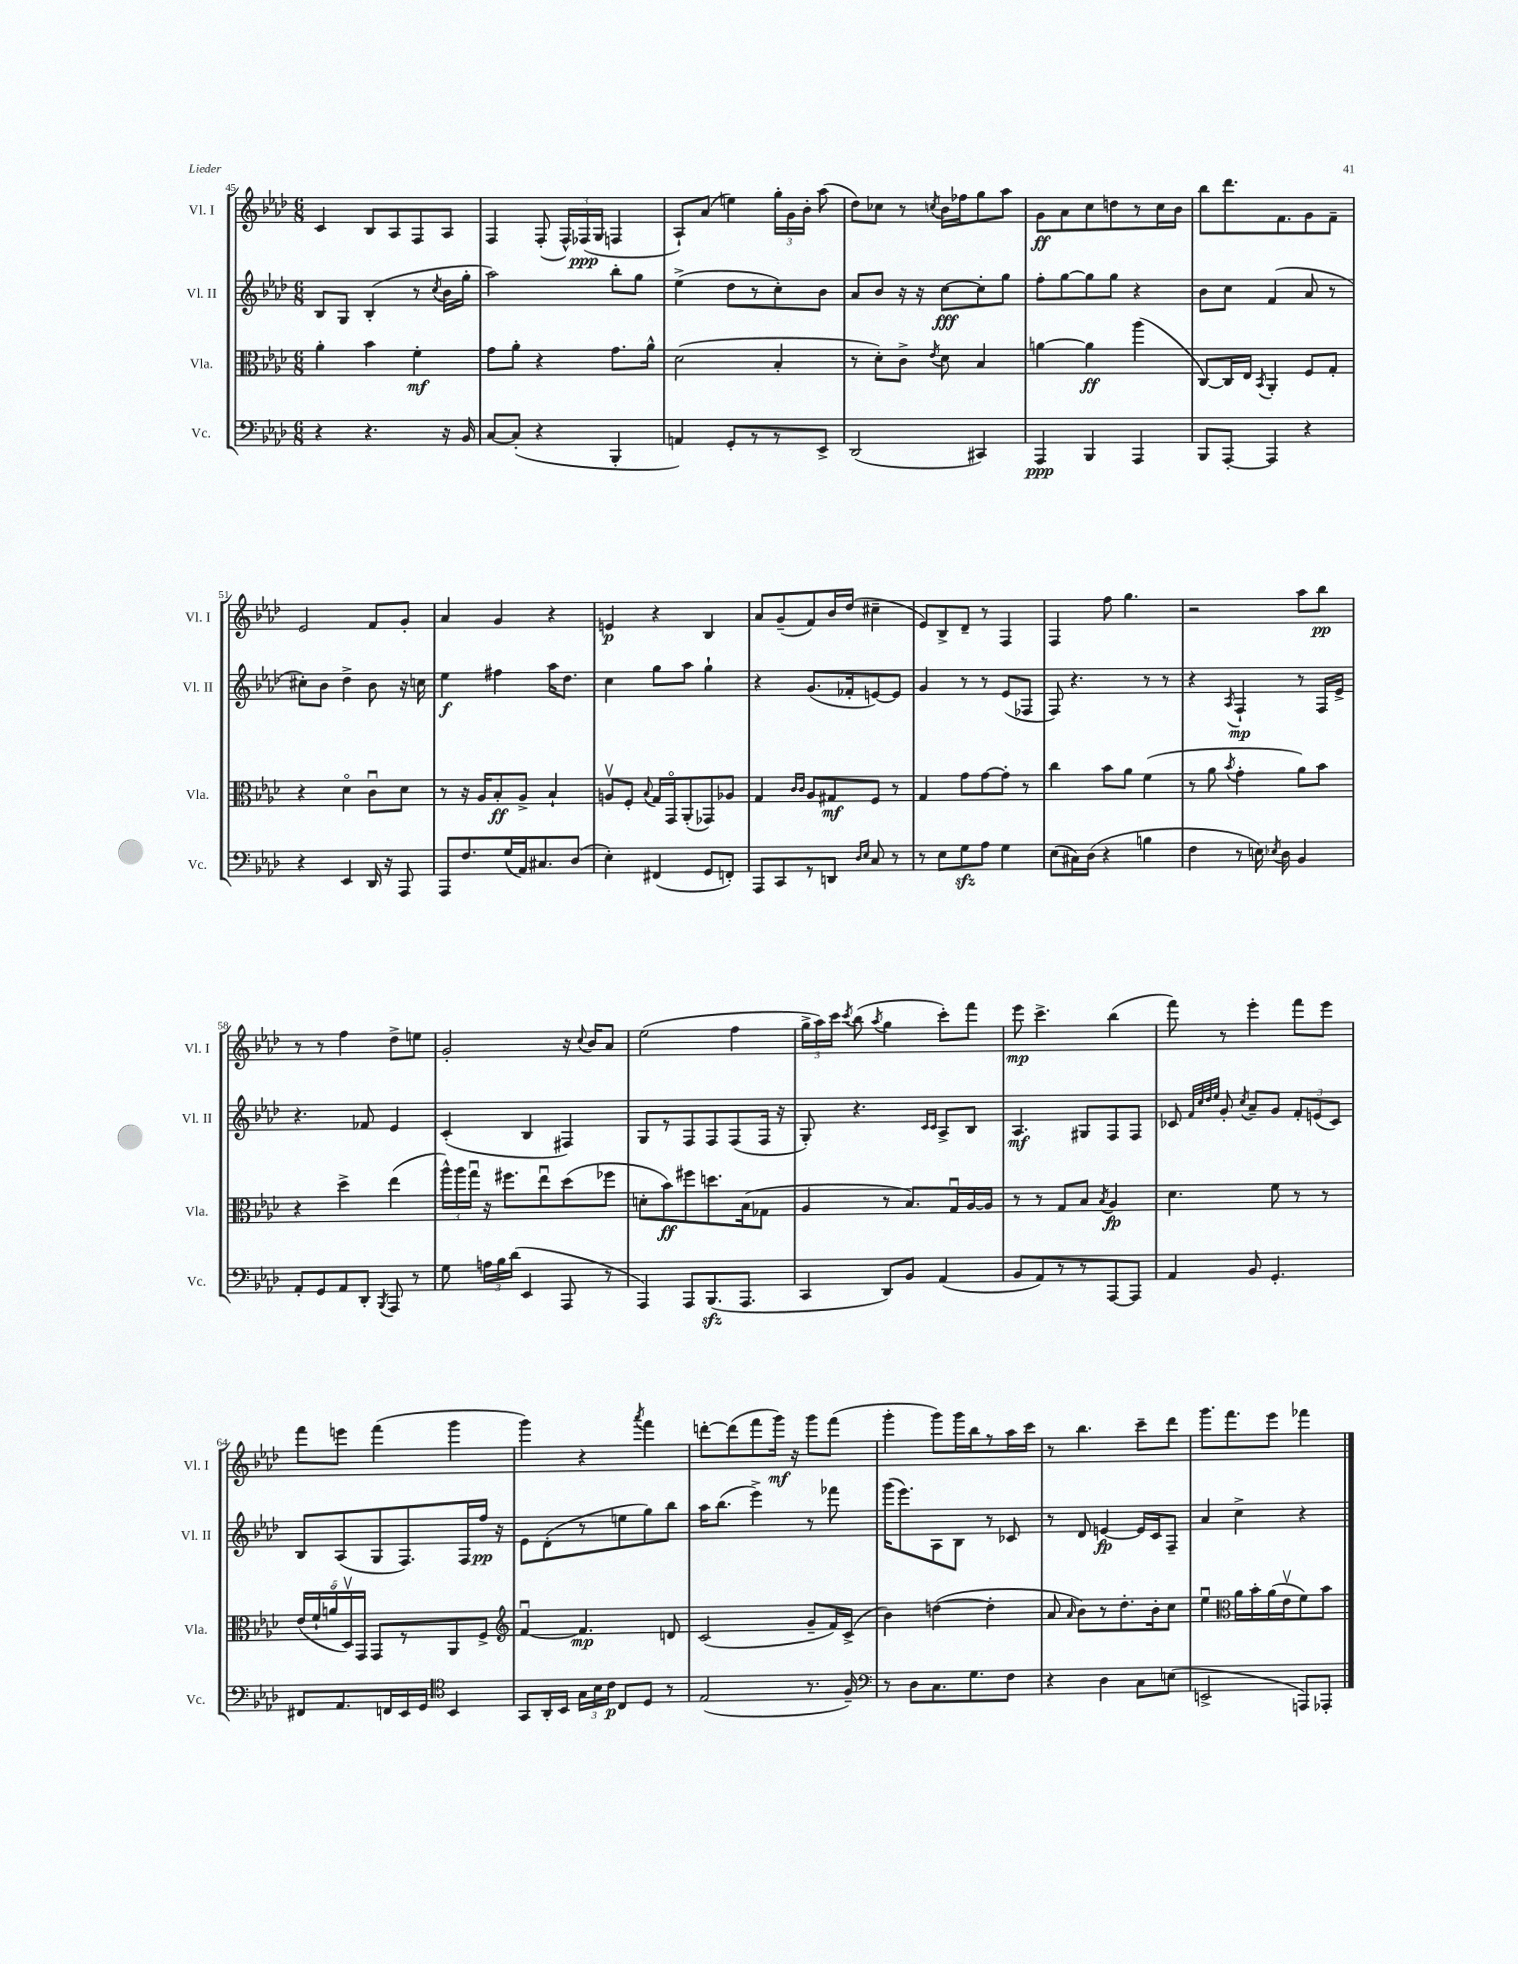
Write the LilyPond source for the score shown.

<<
\new StaffGroup <<
\new Staff = "s0" \with { instrumentName = "Vl. I" shortInstrumentName = "Vl. I" } {
    \clef treble \key aes \major \numericTimeSignature \time 6/8
    \autoBeamOff c'4 bes8[ aes8 f8 aes8] |
    f4 f8-.( \tuplet 3/2 { f16[-^) fes16\ppp( g16] } f4 |
    aes8[-!) aes'8]( e''4) \tuplet 3/2 { g''16[-. g'16 bes'16]-. } aes''8( |
    des''8[) ces''8] r8 \acciaccatura { c''8 } bes'16[ fes''16 g''8 aes''8] |
    g'8[\ff aes'8 c''8 d''8 r8 c''16 bes'16] |
    bes''8[ des'''8. f'8. g'8 f'8]-- |
    ees'2 f'8[ g'8]-. |
    aes'4 g'4 r4 |
    e'4\p r4 bes4 |
    aes'8[ g'8--( f'8) bes'16 des''16]( cis''4-- |
    ees'8[) bes8-> des'8]-- r8 f4 |
    f4 f''8 g''4. |
    r2 aes''8[ bes''8]\pp |
    r8 r8 f''4 des''8[-> e''8] |
    g'2-. r16 \appoggiatura { c''8 } bes'16[ aes'8] |
    ees''2( f''4 |
    \tuplet 3/2 { g''16[-> aes''16) c'''16] } \acciaccatura { c'''8 } bes''8( \acciaccatura { aes''8 } g''4 c'''8[-.) f'''8] |
    ees'''8\mp c'''4.-> bes''4( |
    f'''8) r8 ees'''4-. f'''8[ ees'''8] |
    f'''8[ e'''8] f'''4( g'''4 |
    g'''4) r4 \acciaccatura { aes'''8 } f'''4 |
    d'''8[~-. d'''8( f'''8 g'''16]\mf) r16 g'''8[ f'''8]( |
    g'''4-. g'''8[) g'''16 bes''16 r8 aes''16 c'''16] |
    r8 bes''4. c'''8[-- des'''8] |
    g'''8.[ f'''8. ees'''8] fes'''4 \bar "|." |
}
\new Staff = "s1" \with { instrumentName = "Vl. II" shortInstrumentName = "Vl. II" } {
    \clef treble \key aes \major \numericTimeSignature \time 6/8
    \autoBeamOff bes8[ g8] bes4-.( r8 \acciaccatura { c''8 } bes'16[ g''16]-. |
    aes''2) bes''8[-. g''8] |
    ees''4->( des''8[ r8 c''8-.) bes'8] |
    aes'8[ bes'8] r16 r16 c''8[~\fff c''8-. g''8] |
    f''8[-. g''8~ g''8 g''8] r4 |
    bes'8[ c''8] f'4( aes'8 r8 |
    cis''8[-.) bes'8] des''4-> bes'8 r16 c''16 |
    ees''4\f fis''4 aes''16[ des''8.] |
    c''4 g''8[ aes''8] g''4-! |
    r4 g'8.[( fes'16-. e'8~) e'8] |
    g'4 r8 r8 ees'8[( fes8] |
    f8) r4. r8 r8 |
    r4 \acciaccatura { aes8 } f4-!\mp r8 f16[ ees'16]-> |
    r4. fes'8 ees'4 |
    c'4-.( bes4 fis4) |
    g8[ r8 f8 f8 f8( f16] r16 |
    g8-.) r4. \grace { c'16[ c'16] } aes8[-> bes8] |
    aes4.\mf gis8[ f8 f8] |
    ces'8 \grace { f'32[ c''32 des''32 ees''32] } g'8-. \acciaccatura { c''8 } aes'8[-- g'8] \tuplet 3/2 { f'8[-. e'8( ces'8]) } |
    bes8[ aes8( g8 f8.) f16 f''16]\pp r16 |
    ees'8[ des'8-.( r8 e''8 g''8) bes''8] |
    aes''16[ bes''8.]( ees'''4->) r8 fes'''8 |
    g'''16[( ees'''8.) aes8 bes8] r8 ces'8 |
    r8 des'8 e'4~\fp e'16[ c'16 f8]-- |
    aes'4 c''4-> r4 \bar "|." |
}
\new Staff = "s2" \with { instrumentName = "Vla." shortInstrumentName = "Vla." } {
    \clef alto \key aes \major \numericTimeSignature \time 6/8
    \autoBeamOff aes'4-. bes'4 f'4-.\mf |
    g'8[ aes'8]-. r4 g'8.[ aes'16]-^ |
    des'2( bes4-. |
    r8 des'8[-.) c'8]-> \acciaccatura { ees'8 } des'8 bes4 |
    a'4~ a'4\ff aes''4( |
    c8[~) c16 ees16] \acciaccatura { bes,8 } aes,4-. f8[ g8]-. |
    r4 des'4\flageolet c'8[\downbow des'8] |
    r8 r16 aes16[ bes8-.\ff aes8]-> bes4-! |
    a8[\upbow f8]-. \appoggiatura { bes8 } g16[ g,16\flageolet aes,8-.( ges,8) aes8] |
    g4 \grace { c'16[ c'16] } aes8[ gis8\mf f8] r8 |
    g4 g'8[ g'8~ g'8]-. r8 |
    c''4 bes'8[ aes'8] f'4( |
    r8 aes'8 \acciaccatura { bes'8 } g'4-. aes'8[) bes'8] |
    r4 des''4-> ees''4( |
    \tuplet 3/2 { aes''16[-^) aes''16 g''16]\downbow } r16 fis''8.[ ees''8\downbow des''8( fes''8] |
    d'8[-. bes'8\ff) fis''8 d''8. bes16( ges8] |
    aes4 r8 bes8.[) g16\downbow aes16~ aes16] |
    r8 r8 g8[ bes8] \acciaccatura { bes8 } aes4\fp |
    des'4. f'8 r8 r8 |
    \tuplet 5/4 { ees'16[( f'16-! a'16\flageolet des16\upbow) g,16] } g,8[ r8 aes,8 f8]-> |
    \clef treble f'4~\downbow f'4.\mp d'8 |
    c'2( g'8[-- f'16) c'16]->( |
    bes'4) d''4~( d''4-. |
    aes'8 \grace { aes'16 } bes'8[) r8 des''8.-. bes'16-. c''8] |
    ees''4\downbow \clef alto aes'16[ bes'16-. aes'16( ees'16\upbow f'8) bes'8] \bar "|." |
}
\new Staff = "s3" \with { instrumentName = "Vc." shortInstrumentName = "Vc." } {
    \clef bass \key aes \major \numericTimeSignature \time 6/8
    \autoBeamOff r4 r4. r16 bes,16 |
    c8[~ c8]-.( r4 bes,,4-. |
    a,4) g,8[-. r8 r8 ees,8]-> |
    des,2( cis,4) |
    aes,,4\ppp bes,,4 aes,,4 |
    bes,,8[ aes,,8]~-. aes,,4 r4 |
    r4 ees,4 des,16 r16 aes,,8 |
    aes,,8[ f8. g16( aes,16) cis8. des8]( |
    ees4-.) fis,4( g,8[ f,8]-.) |
    aes,,8[ c,8 r8 d,8] \grace { des16[ ees16] } c8 r8 |
    r8 ees8[ g8\sfz aes8] g4 |
    ees8[( cis16) des16]( r4 b4 |
    f4 r8 e16) \acciaccatura { ees8 } des16 bes,4 |
    aes,8[-. g,8 aes,8 des,8]-. \acciaccatura { bes,,8 } aes,,8 r8 |
    g8 \tuplet 3/2 { a16[ bes16 des'16]( } ees,4 aes,,8 r8 |
    aes,,4) aes,,8[ bes,,8.\sfz( aes,,8.] |
    c,4 des,8[) bes,8] aes,4( |
    bes,8[ aes,8) r8 r8 aes,,8~ aes,,8] |
    aes,4 bes,8 g,4.-. |
    fis,8[ aes,8. f,16 ees,16 g,16] \clef tenor bes,4 |
    g,8[ aes,16-. bes,16] \tuplet 3/2 { g16[ bes16 c'16]\p } c8[ des8] r8 |
    ees2( r8. f16--) |
    \clef bass r8 des8[ c8. g8. f8] |
    r4 des4 c8[ e8]( |
    e,2-> a,,8[) aes,,8]-. \bar "|." |
}
>>
>>
\layout { \context { \Score currentBarNumber = #45 } }
